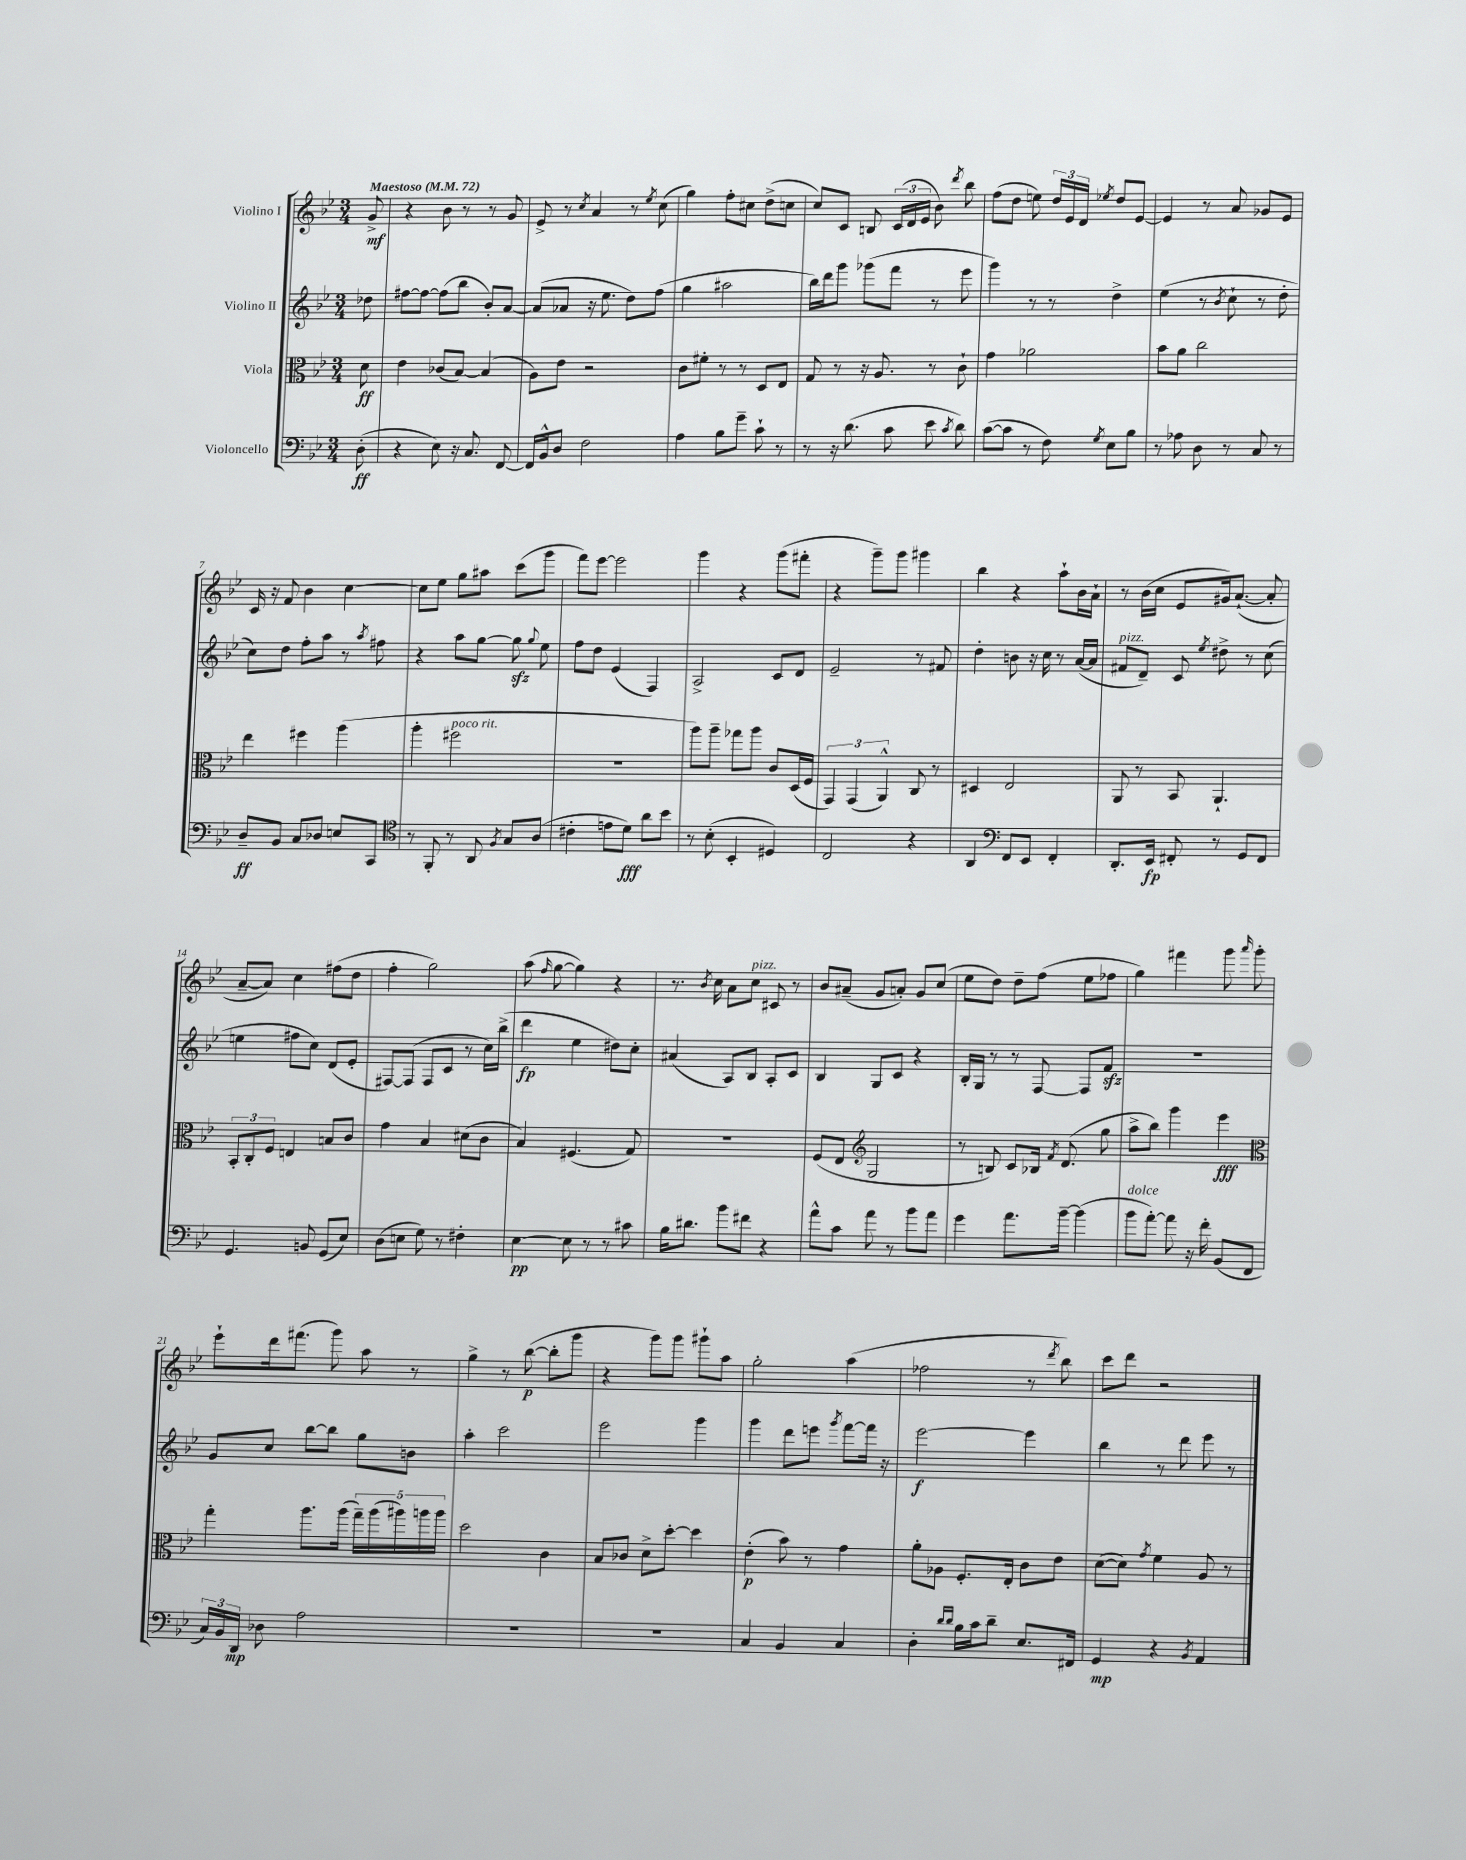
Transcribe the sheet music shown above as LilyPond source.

<<
\new StaffGroup <<
\new Staff = "s0" \with { instrumentName = "Violino I" } {
    \clef treble \key bes \major \numericTimeSignature \time 3/4 \partial 8 \tempo "Maestoso" 4 = 72
    \autoBeamOff g'8->\mf |
    r4 bes'8 r8 r8 g'8 |
    ees'8-> r8 \acciaccatura { c''8 } a'4 r8 \acciaccatura { ees''8 } c''8( |
    g''4) f''8[-. cis''8] d''8[->( c''8] |
    c''8[) c'8] b8 \tuplet 3/2 { c'16[( d'16 ees'16] } bes'8) \acciaccatura { d'''8 } bes''8 |
    f''8[( d''8] e''8) \tuplet 3/2 { d''16[ ees'16 d'16] } \acciaccatura { ees''8 } d''8[ ees'8]~ |
    ees'4 r8 a'8 ges'8[ ees'8] |
    c'16 r16 f'8 bes'4 c''4~ |
    c''8[ ees''8] g''8[ ais''8] c'''8[( g'''8] |
    f'''8[) ees'''8]~ ees'''2 |
    g'''4 r4 g'''8[( fis'''8]-. |
    r4 g'''8[--) g'''8] gis'''4 |
    bes''4 r4 a''8[-! bes'16 a'16]-! |
    r8 bes'16[( c''16] ees'8[ gis'16) a'8.]~-!( a'8-. |
    a'8[~-- a'8]) c''4 fis''8[( d''8] |
    f''4-. g''2) |
    a''8( \grace { f''16 } g''8~ g''4) r4 |
    r8. \acciaccatura { bes'8 } c''16 a'8[ c''8]^\markup { \italic "pizz." } cis'8 r8 |
    bes'8[ ais'8]--( g'8[ a'8]-.) g'8[ c''8]( |
    ees''8[ d''8]) d''8[-- f''8]( ees''8[ fes''8] |
    g''4) fis'''4 g'''8 \grace { a'''16 } g'''8-. |
    ees'''8[-! d'''16 fis'''8.]( g'''8) a''8 r8 |
    g''4-> r8 bes''8~\p( bes''8[-. g'''8] |
    r4 g'''8[) g'''8] gis'''8[-! a''8] |
    g''2-. a''4( |
    fes''2 r8 \acciaccatura { d'''8 } bes''8) |
    c'''8[ d'''8] r2 \bar "|." |
}
\new Staff = "s1" \with { instrumentName = "Violino II" } {
    \clef treble \key bes \major \numericTimeSignature \time 3/4 \partial 8
    \autoBeamOff des''8 |
    fis''8[~ fis''8]~ fis''8[( bes''8] bes'8[-.) a'8]~ |
    a'8[( aes'8] r16 ees''8. d''8[) f''8]( |
    g''4 ais''2 |
    bes''16[) d'''16 g'''8] ges'''8[( f'''8] r8 ees'''8 |
    g'''4) r8 r8 d''4-> |
    ees''4( r8 \acciaccatura { bes'8 } c''8-! r8 d''8-. |
    c''8[) d''8] f''8[-. a''8] r8 \acciaccatura { a''8 } fis''8 |
    r4 a''8[ g''8]~ g''8\sfz \appoggiatura { g''8 } ees''8 |
    f''8[ d''8] ees'4( f4) |
    a2-> c'8[ d'8] |
    ees'2-- r8 fis'8 |
    d''4-. b'8 r16 c''16 r8 a'16[~( a'16] |
    fis'8[^\markup { \italic "pizz." } d'8]--) c'8 \acciaccatura { ees''8 } dis''8-> r8 c''8( |
    e''4 fis''8[ c''8]) d'8[( ees'8]-. |
    fis8[~) fis8]( fis8[ c'8] r8 c''16[) bes''16]->( |
    d'''4\fp ees''4 dis''8[) c''8]-. |
    ais'4( a8[) bes8] a8[-. c'8] |
    bes4 g8[ c'8] r4 |
    bes16[-. g16] r8 r8 f8~ f8[ f'8]\sfz |
    R2. |
    g'8[ c''8] bes''8[~ bes''8] g''8[ b'8] |
    a''4-. c'''2 |
    ees'''2 g'''4 |
    g'''4 d'''8[ e'''8] \acciaccatura { g'''8 } f'''8[~ f'''16] r16 |
    ees'''2~\f ees'''4 |
    bes''4 r8 d'''8 ees'''8 r8 \bar "|." |
}
\new Staff = "s2" \with { instrumentName = "Viola" } {
    \clef alto \key bes \major \numericTimeSignature \time 3/4 \partial 8
    \autoBeamOff d'8\ff |
    ees'4 ces'8[( bes8]~) bes4( |
    a8[) ees'8] r2 |
    c'8[ fis'8]-. r8 r8 d8[ ees8] |
    g8 r8 r16 a8. r8 c'8-! |
    g'4 aes'2 |
    bes'8[ a'8] c''2 |
    ees''4 fis''4 a''4( |
    a''4-. fis''2^\markup { \italic "poco rit." } |
    R2. |
    a''8[) a''8]-- ges''8[ a''8] c'8[ d16( f16] |
    \tuplet 3/2 { g,4) g,4( a,4-^) } c8 r8 |
    dis4 ees2 |
    a,8 r8 bes,8 a,4.-! |
    \tuplet 3/2 { bes,8[-. c8-. f8] } e4 b8[ c'8] |
    g'4 bes4 dis'8[( c'8] |
    bes4) fis4.( g8) |
    R2. |
    f8[( ees8] \clef treble g2 |
    r8 b8) c'8[ bes16] \acciaccatura { f'8 } d'8.( g''8 |
    a''8[-> bes''8]) g'''4 ees'''4\fff |
    \clef alto g''4-. a''8.[ a''16]( \tuplet 5/4 { g''16[--) a''16( ais''16) a''16 a''16] } |
    d''2 c'4 |
    bes8[ ces'8] d'8[-> d''8]~-. d''4 |
    ees'4-.\p( bes'8) r8 g'4 |
    a'8[-. aes8] f8.[-. ees16]-. c'8[ ees'8] |
    d'8[~( d'8]) \acciaccatura { g'8 } f'4 a8 r8 \bar "|." |
}
\new Staff = "s3" \with { instrumentName = "Violoncello" } {
    \clef bass \key bes \major \numericTimeSignature \time 3/4 \partial 8
    \autoBeamOff d8-.\ff( |
    r4 ees8) r16 c8. f,8~ |
    f,16[ bes,16-^ d8] f2 |
    a4 bes8[ g'8]-- c'8-! r8 |
    r8 r16 d'8.( c'8 ees'8 \acciaccatura { c'8 } d'8) |
    c'8[~( c'8] r8 f8) \acciaccatura { g8 } ees8[ bes8] |
    r8 aes8 d8 r8 c8 r8 |
    d8[--\ff bes,8] c8[ des8] e8[ c,8] |
    \clef tenor r8 f,8-. r8 a,8 \acciaccatura { f8 } g8[ a8]( |
    cis'4-. e'8[ d'8]\fff) a'8[ bes'8] |
    r8 bes8-.( bes,4-. dis4) |
    c2 r4 |
    a,4 \clef bass f,8[ ees,8] f,4-. |
    d,8.[-. ees,16]\fp fis,8-. r8 g,8[ fis,8] |
    g,4. b,8 g,8[( ees8]) |
    d8[( e8] g8) r8 fis4-. |
    ees4~\pp ees8 r8 r8 cis'8 |
    bes16[ dis'8.] bes'8[ fis'8] r4 |
    a'8[-^ c'8] a'8 r8 bes'8[ a'8] |
    g'4 a'8.[ bes'16]~-- bes'4( |
    bes'8[^\markup { \italic "dolce" } a'8]~-.) a'8 r16 f'16-. bes,8[( f,8] |
    \tuplet 3/2 { c16[) bes,16 d,16]\mp } des8 a2 |
    R2. |
    R2. |
    c4 bes,4 c4 |
    d4-. \grace { d'16[ d'16] } bes16[ c'16 d'8]-- ees8.[ fis,16] |
    g,4\mp r4 \acciaccatura { bes,8 } a,4 \bar "|." |
}
>>
>>
